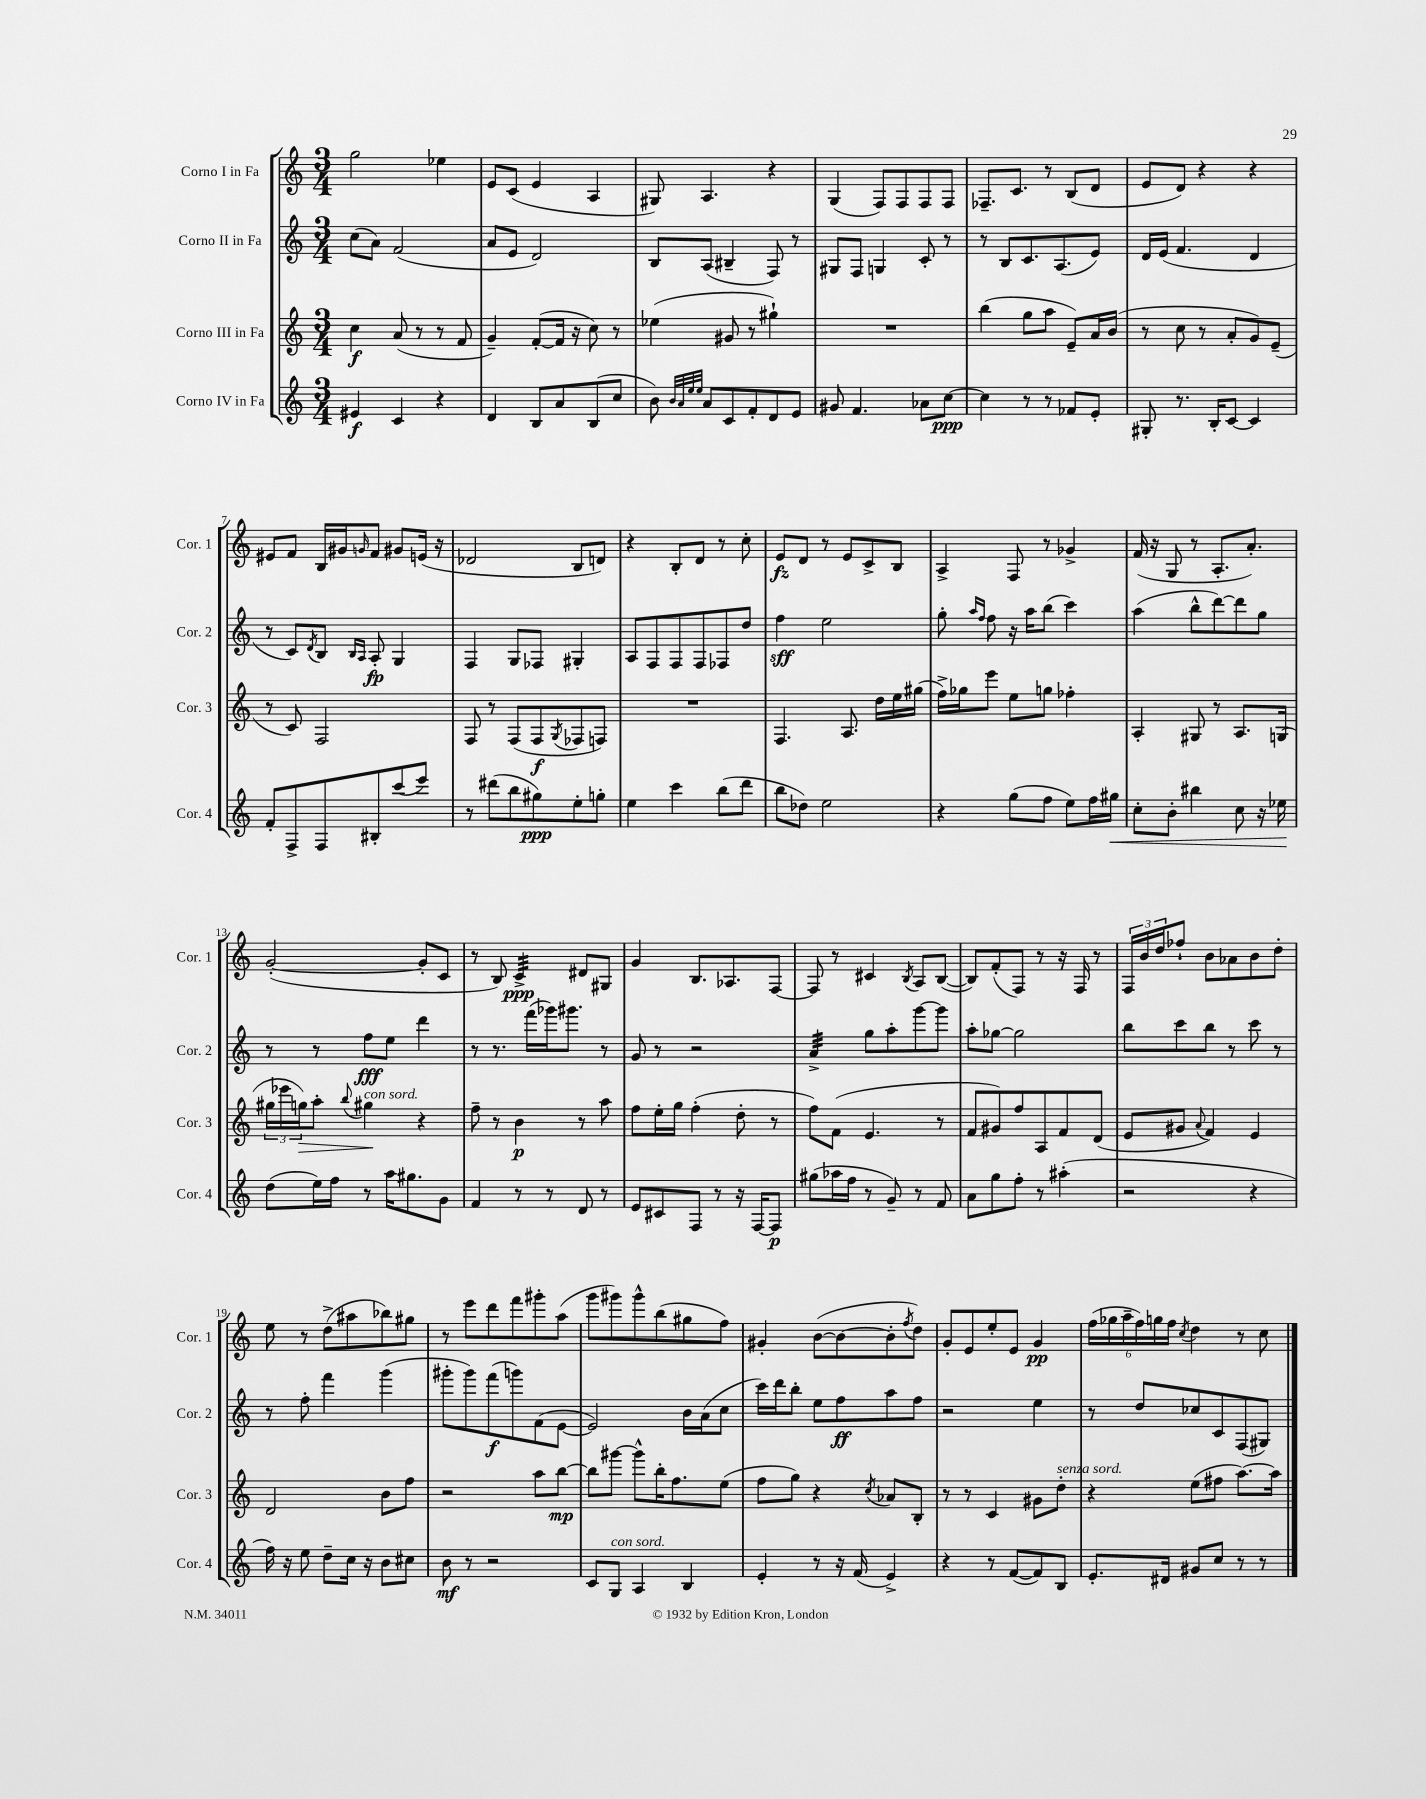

**kern	**kern	**kern	**kern
*staff4	*staff3	*staff2	*staff1
*clefG2	*clefG2	*clefG2	*clefG2
*k[]	*k[]	*k[]	*k[]
*M3/4	*M3/4	*M3/4	*M3/4
4e#/	4cc\	(8cc\L	2gg\
.	.	8a\J)	.
4c/	(8a/	(2f/	.
.	8r	.	.
4r	8r	.	4ee-\
.	8f/	.	.
=	=	=	=
4d/	4g~/)	8a/L	8e/L
.	.	8e/J	(8c/J
8B/L	([8f'/L	2d/)	4e/
8a/	16f/]Jk	.	.
.	16r	.	.
(8B/	8cc\)	.	4A/
8cc/J	8r	.	.
=	=	=	=
8b\)	(4ee-\	8B/L	8G#/)
32qqb/LLL	.	.	.
32qqa/	.	.	.
32qqee/	.	.	.
32qqee/JJJ	.	.	.
8a/L	.	(8A/J	4.A/
8c/	8g#/	4B#~/	.
8f'/	8r	.	.
8d/	4gg#`\)	8F/)	4r
8e/J	.	8r	.
=	=	=	=
8g#/	2.r	8G#/L	(4G/
4.f/	.	8F/J	.
.	.	4G/	8F/L)
.	.	.	8F/
8a-\L	.	8c'/	8F/
[8cc\J	.	8r	8F/J
=	=	=	=
4cc\]	(4bb\	8r	8.F-~/L
.	.	8B/L	.
.	.	.	8.c/J
8r	8gg\L	8.c/	.
8r	8aa\J	.	8r
.	.	(8.A/	.
8f-/L	8e~/L)	.	(8B/L
8e'/J	16a/L	8e/J)	8d/J
.	(16b/JJ	.	.
=	=	=	=
8G#'/	8r	16d/LL	8e/L
.	.	(16e/JJ	.
8.r	8cc\	4.f/	8d/J)
.	8r	.	4r
16B'/LK	.	.	.
[8c/J	8a'/L	.	.
4c/]	8g/)	4d/	4r
.	(8e~/J	.	.
=	=	=	=
8f'/L	8r	8r	8e#/L
8F^/	8c/)	8c/L)	8f/J
.	.	8qd/	.
8F/	2F/	8B/J	16B/LL
.	.	.	16g#/J
.	.	16qqB/LL	.
.	.	16qqA/JJ	16qqg/
8B#'/	.	8A'/	8f/J
(8ccc/	.	4G/	8g#/L
8eee/J)	.	.	(16e/Jk
.	.	.	16r
=	=	=	=
8r	8F/	4F/	2d-/
(8ddd#\L	8r	.	.
8bb\	(8F/L	8G/L	.
8gg#\)	8F/	8F-/J	.
.	8qG/	.	.
8ee'\	8F-/	4G#'/	8B/L
8gg'\J	8F/J)	.	8d/J)
=	=	=	=
4ee\	2.r	8A/L	4r
.	.	8F/	.
4ccc\	.	8F/	8B'/L
.	.	8F/	8d/J
(8bb\L	.	8F-/	8r
8ddd\J	.	8dd/J	8cc'\
=	=	=	=
8bb\L	4.F/	4ff\	8e/L
8dd-\J)	.	.	8d/J
2ee\	.	2ee\	8r
.	8.A/	.	8e/L
.	.	.	8c^/
.	16dd\LL	.	.
.	16ee\	.	8B/J
.	(16gg#\JJ	.	.
=	=	=	=
4r	16ff^\LL)	8gg'\	4A^/
.	16gg-\J	.	.
.	.	16qqaa/LL	.
.	.	16qqff/JJ	.
.	8eee\J	8ff\	.
(8gg\L	8ee\L	16r	8F/
.	.	16aa\LK	.
8ff\J	8gg\J	(8bb\J	8r
8ee\L)	4ff-'\	4ccc\)	4g-^/
16ff\L	.	.	.
16gg#\JJ	.	.	.
=	=	=	=
8cc'\L	4A'/	(4aa\	(16f/
.	.	.	16r
8b'\J	.	.	8G/
4bb#\	8G#/	8bb^^\L	8r
.	8r	[8ddd\)	8.A'/L
8cc\	8.A/L	8ddd\]	.
.	.	.	8.a'/J)
16r	.	8gg\J	.
16ee-\	(16G/Jk	.	.
=	=	=	=
(8dd\L	24gg#\LL	8r	([2g'/
.	24eee-\	.	.
.	24gg\J)	.	.
16ee\L)	8aa'\J	8r	.
16ff\JJ	.	.	.
.	8qqbb/	.	.
8r	4gg#\	8ff\L	.
16aa\LK	.	8ee\J	.
8.gg#\	.	.	.
.	4r	4ddd\	8g'/]L
8g\J	.	.	8c/J
=	=	=	=
4f/	8ff~\	8r	8r
.	8r	8.r	8B/)
8r	4b\	.	4c^/
.	.	(16fff\LL	.
8r	.	16ggg-\J)	.
.	.	8.ggg#\J	.
8d/	8r	.	8d#/L
8r	8aa\	8r	8G#/J
=	=	=	=
8e/L	8ff\L	8g/	4g/
8c#/	16ee'\L	8r	.
.	16gg\JJ	.	.
8F/J	(4ff'\	2r	8.B/L
8r	.	.	.
.	.	.	8.A-/
16r	8dd'\	.	.
[16F/LK	.	.	.
8F/]J	8r	.	[8F/J
=	=	=	=
(8gg#\L	8ff\L)	4a^/	8F/]
16aa-\L	(8f\J	.	8r
16ff\JJ	.	.	.
8r	4.e/	8gg\L	4c#/
8g~/)	.	8aa'\	.
.	.	.	8qB/
8r	.	[8ggg\	8A/L
8f/	8r	8ggg\]J	([8B/J
=	=	=	=
8a\L	8f/L	8aa'\L	8B/]L)
8gg\	8g#/)	[8gg-\J	(8f'/
8ff'\J	8ff/	2gg-\]	8F/J)
8r	8A/	.	8r
(4aa#'\	8f/	.	16r
.	.	.	16F/
.	(8d/J	.	8r
=	=	=	=
2r	8e/L	8bb\L	24F/LL
.	.	.	24b/
.	.	.	24dd/J
.	8g#/J	8ccc\	8ff-`/J
.	8qqa/	.	.
.	4f/)	8bb\J	8b\L
.	.	8r	8a-\
4r	4e/	8ccc\	8b\
.	.	8r	8dd'\J
=	=	=	=
16ff\)	2d/	8r	8ee\
16r	.	.	.
8ee\	.	8ff'\	8r
8dd~\L	.	4fff\	(8dd^\L
16cc\Jk	.	.	8aa#\
16r	.	.	.
8b\L	8b\L	(4ggg\	8bb-\)
8cc#\J	8ff\J	.	8gg#\J
=	=	=	=
8b\	2r	8ggg#'\L	8r
8r	.	8ggg#\)	8eee\L
2r	.	(8fff\	8ddd\
.	.	8ggg\)	8fff\
.	8aa\L	(8f\	8ggg#'\
.	[8bb\J	[8e\J	(8aa\J
=	=	=	=
8c/L	8bb\]L	2e/])	8ggg\L
8G/J	[8ggg#\J	.	8ggg#\)
4A/	8ggg#^^\]L	.	8ggg#^^\
.	16bb'\K	.	(8bb\
.	8.ff\	.	.
4B/	.	16b\LL	8gg#\
.	.	(16a\J	.
.	(8ee\J	8cc\J	8ff\J)
=	=	=	=
4e'/	8ff\L	16ccc\LL)	4g#'/
.	.	16ddd\J	.
.	8gg\J)	8bb'\J	.
8r	4r	8ee\L	([8b\L
16r	.	8ff\	8b\_
(16f/	.	.	.
.	8qcc/	.	.
4e^/)	8a-/L	8aa\	8b'\]
.	.	.	8qff/
.	8B'/J	8ff\J	8dd\J)
=	=	=	=
4r	8r	2r	8g'/L
.	8r	.	8e/
8r	4c/	.	8ee'/
([8f/L	.	.	8e/J
8f/])	8g#\L	4ee\	4g/
8B/J	8dd'\J	.	.
=	=	=	=
8.e'/L	4r	8r	(24ff\LL
.	.	.	24gg-\
.	.	.	24aa~\
.	.	8dd/L	24ff\)
.	.	.	24gg\
16d#/Jk	.	.	.
.	.	.	24ff\JJ
.	.	.	8qcc/
8g#/L	(8ee\L	8cc-/	4dd\
8cc/J	8ff#\J	8c/	.
8r	[8.aa\L)	(8F/	8r
8r	.	8G#/J)	8cc\
.	16aa\]Jk	.	.
==	==	==	==
*-	*-	*-	*-
